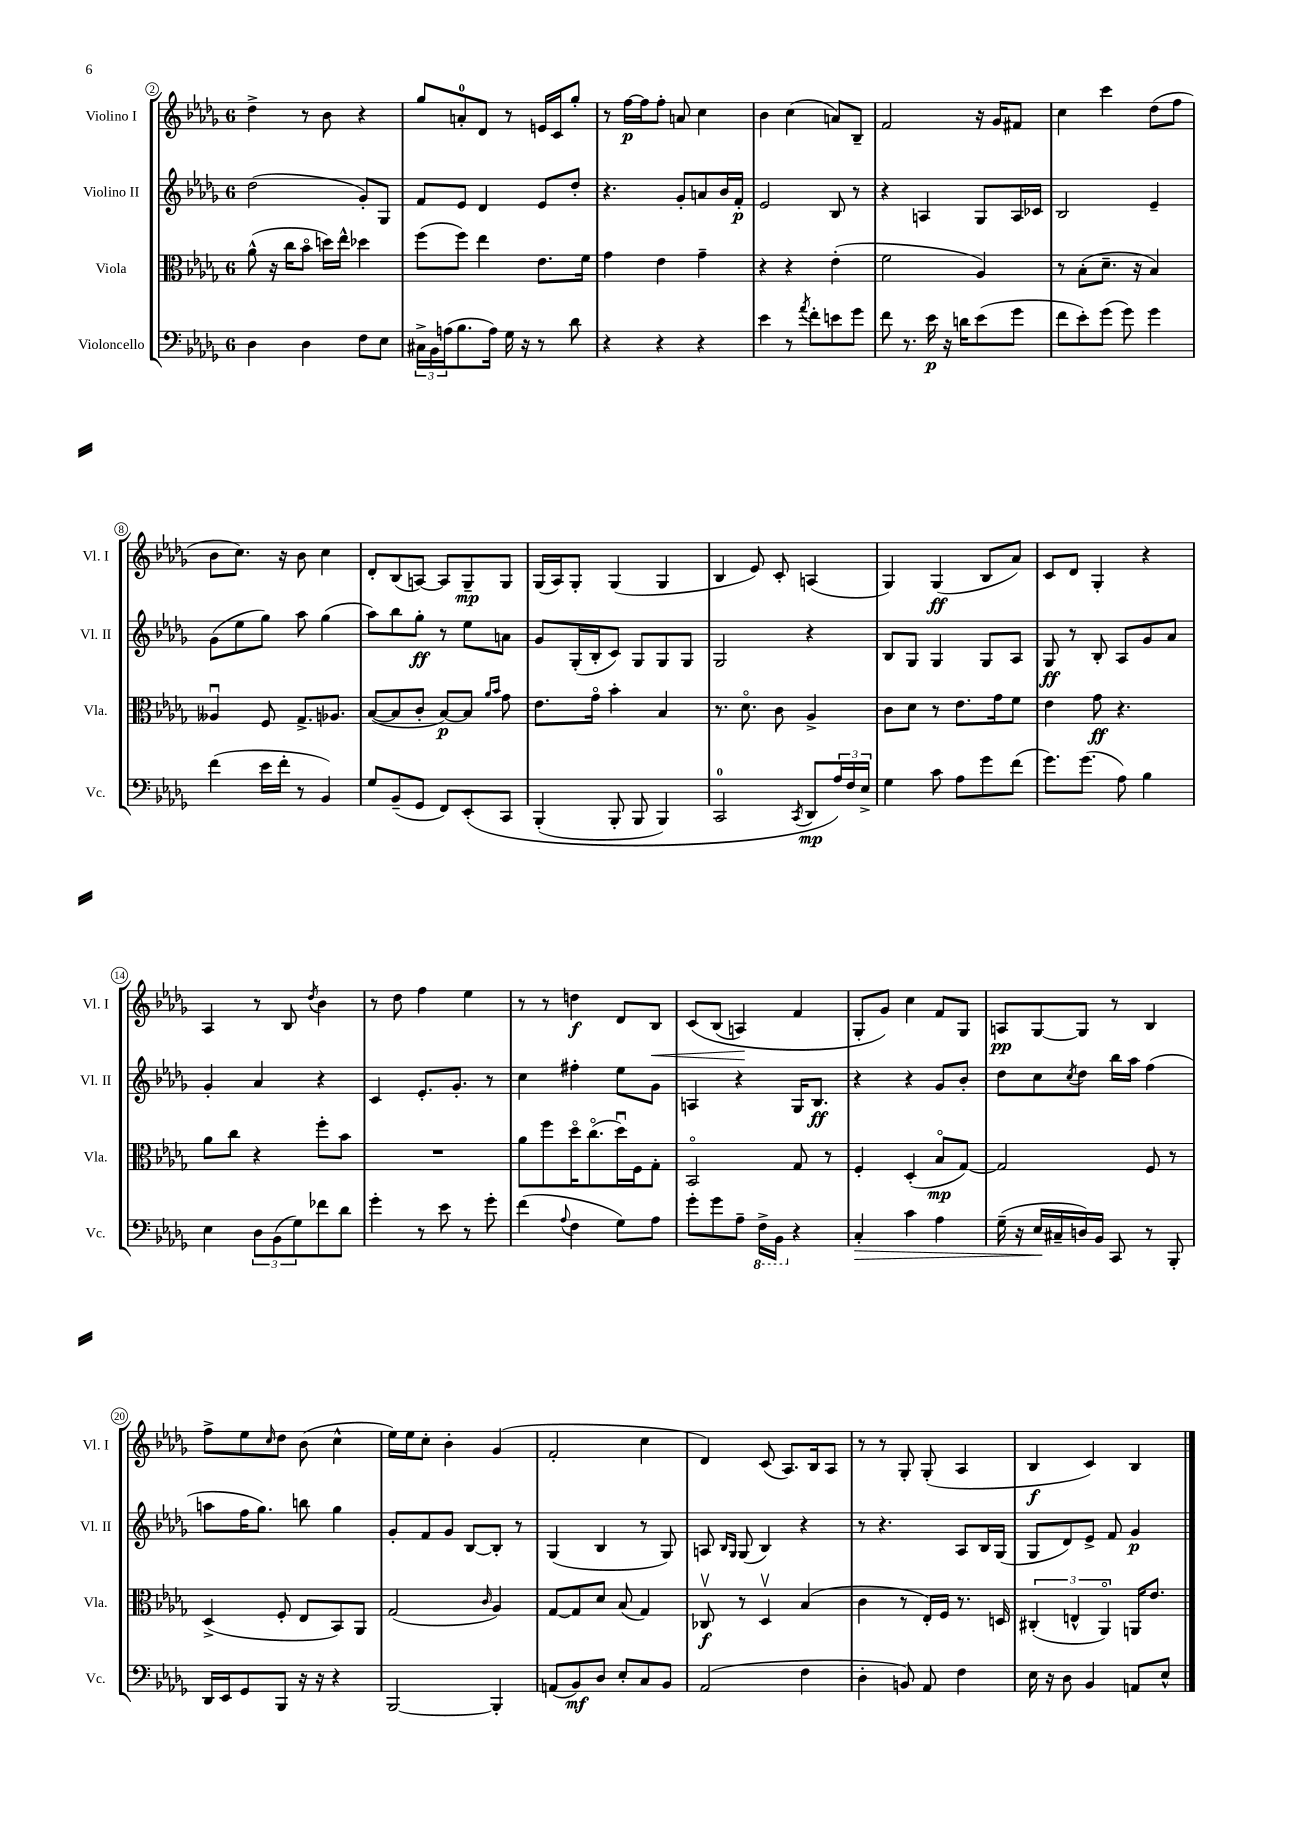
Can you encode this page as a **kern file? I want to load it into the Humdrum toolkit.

**kern	**dynam	**kern	**dynam	**kern	**dynam	**kern	**dynam
*part4	*part4	*part3	*part3	*part2	*part2	*part1	*part1
*staff4	*staff4	*staff3	*staff3	*staff2	*staff2	*staff1	*staff1
*I"Violoncello	*	*I"Viola	*	*I"Violino II	*	*I"Violino I	*
*I'Vc.	*	*I'Vla.	*	*I'Vl. II	*	*I'Vl. I	*
*clefF4	*	*clefC3	*	*clefG2	*	*clefG2	*
*k[b-e-a-d-g-]	*	*k[b-e-a-d-g-]	*	*k[b-e-a-d-g-]	*	*k[b-e-a-d-g-]	*
*M6/8	*	*M6/8	*	*M6/8	*	*M6/8	*
=2	=2	=2	=2	=2	=2	=2	=2
4D-\	.	(8a-^^\	.	(2dd-\	.	4dd-^\	.
.	.	16r	.	.	.	.	.
.	.	16cc\KL	.	.	.	.	.
4D-\	.	8b-\J	.	.	.	8r	.
.	.	16ddn\LL)	.	.	.	8b-\	.
.	.	16ee-^^\JJ	.	.	.	.	.
8F\L	.	4dd-X\	.	8g-'/L)	.	4r	.
8E-\J	.	.	.	8G-/J	.	.	.
=3	=3	=3	=3	=3	=3	=3	=3
24C#X^\LL	.	(8ff\L	.	8f/L	.	8gg-/L	.
24BB-\	.	.	.	.	.	.	.
(24An\J	.	.	.	.	.	.	.
8.B-\	.	8ff\J)	.	8e-/J	.	8an'/	.
.	.	4ee-\	.	4d-/	.	8d-/J	.
16A\Jk)	.	.	.	.	.	.	.
16G-\	.	.	.	.	.	8r	.
16r	.	.	.	.	.	.	.
8r	.	8.e-\L	.	8e-/L	.	16en/LL	.
.	.	.	.	.	.	16c/J	.
8d-\	.	.	.	8dd-'/J	.	8gg-'/J	.
.	.	16f\Jk	.	.	.	.	.
=4	=4	=4	=4	=4	=4	=4	=4
4r	.	4g-\	.	4.r	.	8r	.
.	.	.	.	.	.	[16ff\LL	p
.	.	.	.	.	.	16ff\J]	.
4r	.	4e-\	.	.	.	8ff'\J	.
.	.	.	.	8g-'/L	.	8an/	.
4r	.	4g-~\	.	8an/	.	4cc\	.
.	.	.	.	16b-/L	.	.	.
.	.	.	.	16f'/JJ	p	.	.
=5	=5	=5	=5	=5	=5	=5	=5
4e-\	.	4r	.	2e-/	.	4b-\	.
8r	.	4r	.	.	.	(4cc\	.
8qa-/	.	.	.	.	.	.	.
8f'\L	.	.	.	.	.	.	.
8en\	.	(4e-'\	.	8B-/	.	8an/L)	.
8g-\J	.	.	.	8r	.	8B-~/J	.
=6	=6	=6	=6	=6	=6	=6	=6
8f\	.	2f\	.	4r	.	2f/	.
8.r	.	.	.	.	.	.	.
.	.	.	.	4An/	.	.	.
16e-\	p	.	.	.	.	.	.
16r	.	.	.	.	.	.	.
16dn\KL	.	.	.	.	.	.	.
(8e-\	.	4A-/)	.	8G-/L	.	16r	.
.	.	.	.	.	.	16g-/KL	.
8g-\J	.	.	.	16A/L	.	8f#X/J	.
.	.	.	.	16c-X/JJ	.	.	.
=7	=7	=7	=7	=7	=7	=7	=7
8f\L	.	8r	.	2B-/	.	4cc\	.
8e-'\)	.	(8B-'\L	.	.	.	.	.
(8g-\J	.	8.d-~\J	.	.	.	4ccc\	.
8g-\)	.	.	.	.	.	.	.
.	.	16r	.	.	.	.	.
4g-\	.	4B-/)	.	4e-~/	.	(8dd-\L	.
.	.	.	.	.	.	8ff\J	.
!!LO:LB:g=z
=8	=8	=8	=8	=8	=8	=8	=8
(4f\	.	4A--Xu/	.	(8g-\L	.	8b-\L	.
.	.	.	.	8ee-\	.	8.cc\J)	.
16e-\LL	.	8F/	.	8gg-\J)	.	.	.
16f'\JJ	.	.	.	.	.	16r	.
8r	.	8.G-^/L	.	8aa-\	.	8b-\	.
4BB-/)	.	.	.	(4gg-\	.	4cc\	.
.	.	8.A-X/J	.	.	.	.	.
=9	=9	=9	=9	=9	=9	=9	=9
8G-/L	.	([8B-/L	.	8aa-\L)	.	8d-'/L	.
(8BB-~/	.	8B-/]	.	8bb-\	.	(8B-/	.
8GG-/J	.	8c'/J	.	8gg-'\J	ff	[8An/J)	.
8FF/L)	.	[8B-/L)	p	8r	.	8A/L]	.
(8EE-'/	.	8B-/J]	.	8ee-\L	.	8G-~/	mp
.	.	16qqa-/LL	.	.	.	.	.
.	.	16qqb-/JJ	.	.	.	.	.
8CC/J	.	8g-\	.	8an\J	.	8G-/J	.
=10	=10	=10	=10	=10	=10	=10	=10
(4BBB-'/	.	8.e-\L	.	8g-/L	.	(16G-/LL	.
.	.	.	.	.	.	16A-/J)	.
.	.	.	.	(16G-'/L	.	8G-'/J	.
.	.	16g-\Jk	.	16B-'/J	.	.	.
8BBB-'/	.	4b-'\	.	8c/J)	.	(4G-/	.
8BBB-/	.	.	.	8G-/L	.	.	.
4BBB-/)	.	4B-/	.	8G-/	.	4G-/	.
.	.	.	.	8G-/J	.	.	.
=11	=11	=11	=11	=11	=11	=11	=11
2CC/	.	8.r	.	2G-/	.	4B-/	.
.	.	8.d-\	.	.	.	.	.
.	.	.	.	.	.	8e-/)	.
.	.	8c\	.	.	.	8c'/	.
8qCC/	.	.	.	.	.	.	.
8DD-/L	mp	4A-^/	.	4r	.	(4An/	.
24A-/L)	.	.	.	.	.	.	.
24F/	.	.	.	.	.	.	.
24E-^/JJ	.	.	.	.	.	.	.
=12	=12	=12	=12	=12	=12	=12	=12
4G-\	.	8c\L	.	8B-/L	.	4G-/)	.
.	.	8d-\J	.	8G-/J	.	.	.
8c\	.	8r	.	4G-/	.	(4G-/	ff
8A-\L	.	8.e-\L	.	.	.	.	.
8g-\	.	.	.	8G-/L	.	8B-/L	.
.	.	16g-\k	.	.	.	.	.
(8f\J	.	8f\J	.	8A-/J	.	8a-/J)	.
=13	=13	=13	=13	=13	=13	=13	=13
8.g-\L)	.	4e-\	.	8G-/	ff	8c/L	.
.	.	.	.	8r	.	8d-/J	.
(8.g-\J	.	.	.	.	.	.	.
.	.	8g-\	ff	8B-'/	.	4G-'/	.
8A-\)	.	4.r	.	8A-/L	.	.	.
4B-\	.	.	.	8g-/	.	4r	.
.	.	.	.	8a-/J	.	.	.
!!LO:LB:g=z
=14	=14	=14	=14	=14	=14	=14	=14
4E-\	.	8a-\L	.	4g-'/	.	4A-/	.
.	.	8cc\J	.	.	.	.	.
12D-\L	.	4r	.	4a-/	.	8r	.
(12BB-\	.	.	.	.	.	.	.
.	.	.	.	.	.	8B-/	.
12G-\)	.	.	.	.	.	.	.
.	.	.	.	.	.	8qdd-/	.
8f-X\	.	8ff'\L	.	4r	.	4b-\	.
8d-\J	.	8b-\J	.	.	.	.	.
=15	=15	=15	=15	=15	=15	=15	=15
4g-'\	.	2.r	.	4c/	.	8r	.
.	.	.	.	.	.	8dd-\	.
8r	.	.	.	8.e-'/L	.	4ff\	.
8e-\	.	.	.	.	.	.	.
.	.	.	.	8.g-'/J	.	.	.
8r	.	.	.	.	.	4ee-\	.
8g-'\	.	.	.	8r	.	.	.
=16	=16	=16	=16	=16	=16	=16	=16
(4f\	.	8a-\L	.	4cc\	.	8r	.
.	.	8ff\	.	.	.	8r	.
8qqA-/	.	.	.	.	.	.	.
4F\	.	16dd-\K	.	4ff#X'\	.	4ddn\	f
.	.	(8.cc\	.	.	.	.	.
8G-\L)	.	16dd-u\L)	.	8ee-\L	.	8d-/L	.
.	.	16F\J	.	.	.	.	.
!	!	!	!	!	!	!	!LO:HP:b
8A-\J	.	8G-'\J	.	8g-\J	.	8B-/J	<
=17	=17	=17	=17	=17	=17	=17	=17
8g-'\L	.	2BB-/	.	4An/	.	(8c/L	.
8g-\	.	.	.	.	.	(8B-/J	.
8A-~\J	.	.	.	4r	.	4An/)	.
*8ba	*	*	*	*	*	*	*
16FF^\LL	.	.	.	.	.	.	.
16BBB-\JJ	.	.	.	.	.	.	.
*X8ba	*	*	*	*	*	*	*
4r	.	8G-/	.	16G-/KL	.	4f/	[
.	.	.	.	8.B-/J	ff	.	.
.	.	8r	.	.	.	.	.
=18	=18	=18	=18	=18	=18	=18	=18
!	!LO:HP:b	!	!	!	!	!	!
4C'/	>	4F'/	.	4r	.	8G-'/L	.
.	.	.	.	.	.	8g-/J)	.
4c\	.	(4D-'/	.	4r	.	4cc\	.
4A-\	.	8B-/L	mp	8g-/L	.	8f/L	.
.	.	[8G-/J)	.	8b-'/J	.	8G-/J	.
=19	=19	=19	=19	=19	=19	=19	=19
(16G-~\	.	2G-/]	.	8dd-\L	.	8An/L	pp
16r	.	.	.	.	.	.	.
16E-/LL	.	.	.	8cc\	.	[8G-/	.
16C#X~/	]	.	.	.	.	.	.
.	.	.	.	8qcc/	.	.	.
16Dn/)	.	.	.	8dd-\J	.	8G-/J]	.
16BB-/JJ	.	.	.	.	.	.	.
8CC/	.	.	.	16bb-\LL	.	8r	.
.	.	.	.	16aa-\JJ	.	.	.
8r	.	8F/	.	(4ff\	.	4B-/	.
8BBB-'/	.	8r	.	.	.	.	.
!!LO:LB:g=z
=20	=20	=20	=20	=20	=20	=20	=20
16DD-/LL	.	(4D-^/	.	8aan\L	.	8ff^\L	.
16EE-/J	.	.	.	.	.	.	.
8GG-/	.	.	.	16ff\K	.	8ee-\	.
.	.	.	.	8.gg-\J)	.	.	.
.	.	.	.	.	.	16qqcc/	.
8BBB-/J	.	8F'/	.	.	.	8dd-\J	.
16r	.	8E-/L	.	8bbn\	.	(8b-\	.
16r	.	.	.	.	.	.	.
4r	.	8BB-/)	.	4gg-\	.	4cc^^\	.
.	.	8AA-/J	.	.	.	.	.
=21	=21	=21	=21	=21	=21	=21	=21
[2BBB-/	.	(2G-/	.	8g-'/L	.	16ee-\LL)	.
.	.	.	.	.	.	16ee-\J	.
.	.	.	.	8f/	.	8cc'\J	.
.	.	.	.	8g-/J	.	4b-'\	.
.	.	.	.	[8B-/L	.	.	.
.	.	16qqc/	.	.	.	.	.
4BBB-'/]	.	4A-/)	.	8B-'/J]	.	(4g-/	.
.	.	.	.	8r	.	.	.
=22	=22	=22	=22	=22	=22	=22	=22
(8AAn/L	.	[8G-/L	.	(4G-/	.	2f'/	.
8BB-/)	mf	8G-/]	.	.	.	.	.
8D-/J	.	8d-/J	.	4B-/	.	.	.
8E-'/L	.	(8B-/	.	.	.	.	.
8C/	.	4G-/)	.	8r	.	4cc\	.
8BB-/J	.	.	.	8G-/)	.	.	.
=23	=23	=23	=23	=23	=23	=23	=23
(2AA-/	.	8C-Xv/	f	8An/	.	4d-/)	.
.	.	.	.	16qqB-/LL	.	.	.
.	.	.	.	16qqG-/JJ	.	.	.
.	.	8r	.	(8G-/	.	.	.
.	.	4D-v/	.	4B-/)	.	(8c/	.
.	.	.	.	.	.	8.A-/L)	.
4F\	.	(4B-/	.	4r	.	.	.
.	.	.	.	.	.	16B-/k	.
.	.	.	.	.	.	8A-/J	.
=24	=24	=24	=24	=24	=24	=24	=24
4D-'\	.	4c\	.	8r	.	8r	.
.	.	.	.	4.r	.	8r	.
8BBn/)	.	8r	.	.	.	8G-'/	.
8AA-/	.	16E-'/LL)	.	.	.	(8G-'/	.
.	.	16F/JJ	.	.	.	.	.
4F\	.	8.r	.	8A-/L	.	4A-/	.
.	.	.	.	16B-/L	.	.	.
.	.	16Dn/	.	(16G-/JJ	.	.	.
=25	=25	=25	=25	=25	=25	=25	=25
16E-\	.	(6C#X'/	.	8G-/L	.	4B-/	f
16r	.	.	.	.	.	.	.
8D-\	.	.	.	8d-/)	.	.	.
.	.	6En^^/	.	.	.	.	.
4BB-/	.	.	.	8e-^/J	.	4c/)	.
.	.	6AA-/)	.	.	.	.	.
.	.	.	.	8f/	.	.	.
8AAn/L	.	16AAn/KL	.	4g-/	p	4B-/	.
.	.	8.e-/J	.	.	.	.	.
8E-^^/J	.	.	.	.	.	.	.
==	==	==	==	==	==	==	==
*-	*-	*-	*-	*-	*-	*-	*-
